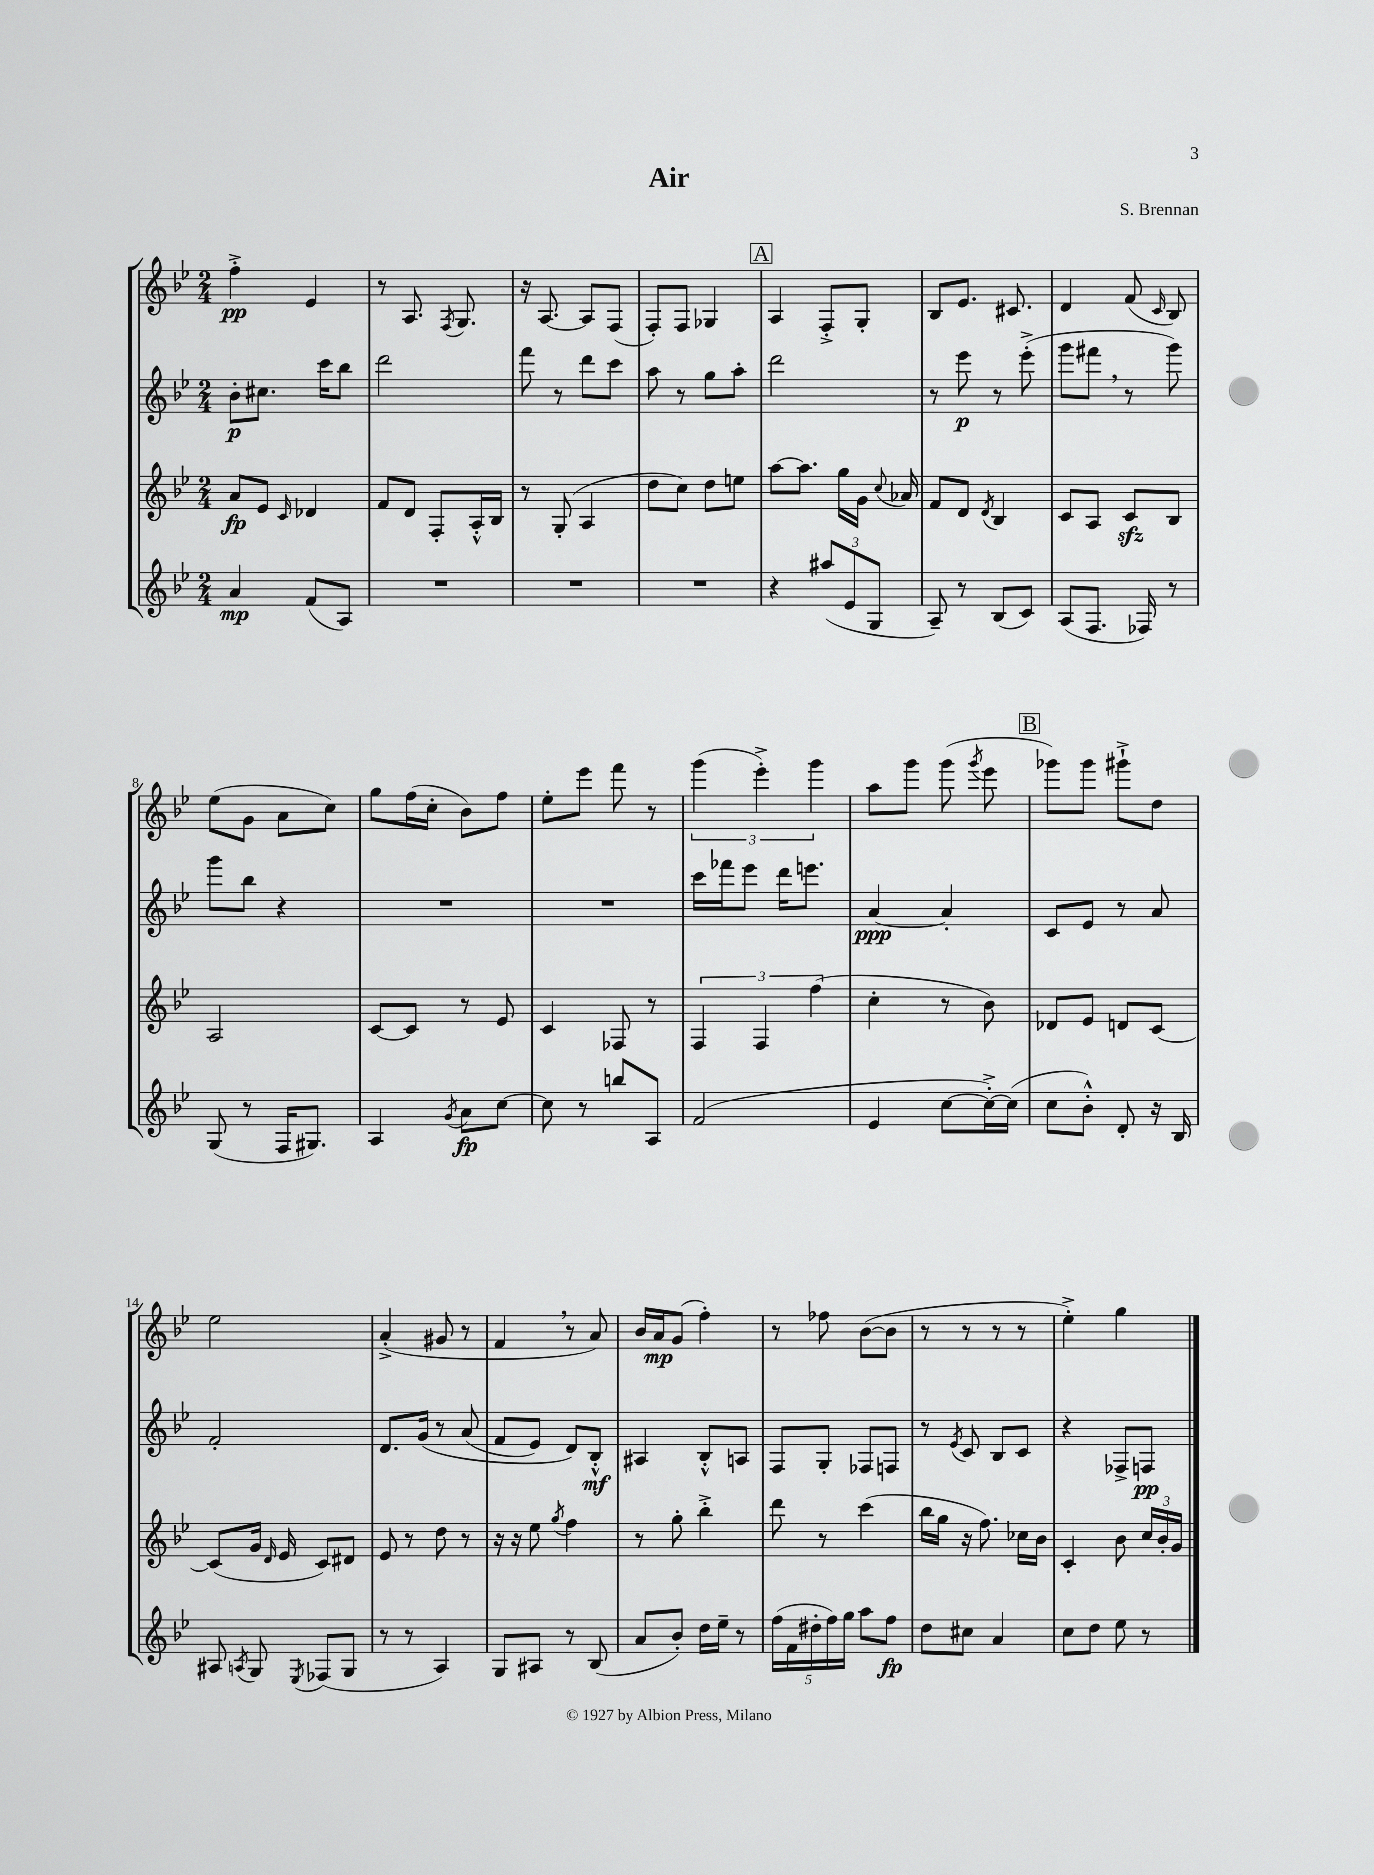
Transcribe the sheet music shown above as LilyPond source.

\header { title = "Air" composer = "S. Brennan" }
<<
\new StaffGroup <<
\new Staff = "s0" {
    \clef treble \key bes \major \numericTimeSignature \time 2/4
    \autoBeamOff f''4-.->\pp ees'4 |
    r8 a8. \acciaccatura { f8 } g8. |
    r16 a8.~ a8[ f8]( |
    f8[-.) f8] ges4 |
    \mark \markup { \box "A" } a4 f8[-.-> g8]-. |
    bes8[ ees'8.] cis'8. |
    d'4 f'8( \grace { c'16 } bes8) |
    ees''8[( g'8] a'8[ c''8]) |
    g''8[ f''16( c''16]-. bes'8[) f''8] |
    ees''8[-. ees'''8] f'''8 r8 |
    \tuplet 3/2 { g'''4( ees'''4-.->) g'''4 } |
    a''8[ g'''8] g'''8( \acciaccatura { g'''8 } ees'''8 |
    \mark \markup { \box "B" } ges'''8[) ges'''8] gis'''8[-!-> d''8] |
    ees''2 |
    a'4-.->( gis'8 r8 |
    f'4 \breathe r8 a'8) |
    bes'16[ a'16\mp g'8]( f''4-.) |
    r8 fes''8 bes'8[~( bes'8] |
    r8 r8 r8 r8 |
    ees''4-.->) g''4 \bar "|." |
}
\new Staff = "s1" {
    \clef treble \key bes \major \numericTimeSignature \time 2/4
    \autoBeamOff bes'8[-.\p cis''8.] c'''16[ bes''8] |
    d'''2 |
    f'''8 r8 d'''8[ c'''8] |
    a''8 r8 g''8[ a''8]-. |
    \mark \markup { \box "A" } d'''2 |
    r8 ees'''8\p r8 ees'''8-.->( |
    g'''8[ fis'''8] \breathe r8 g'''8) |
    g'''8[ bes''8] r4 |
    R2 |
    R2 |
    c'''16[ fes'''16 ees'''8] d'''16[ e'''8.] |
    a'4~\ppp a'4-. |
    \mark \markup { \box "B" } c'8[ ees'8] r8 a'8 |
    f'2-. |
    d'8.[ g'16]\( r8 a'8( |
    f'8[ ees'8]) d'8[\) bes8]-.-^\mf |
    ais4 bes8[-.-^ a8] |
    f8[ g8]-. fes8[ f8] |
    r8 \acciaccatura { ees'8 } c'8 bes8[ c'8] |
    r4 fes8[-> f8]\pp \bar "|." |
}
\new Staff = "s2" {
    \clef treble \key bes \major \numericTimeSignature \time 2/4
    \autoBeamOff a'8[\fp ees'8] \grace { c'16 } des'4 |
    f'8[ d'8] f8[-. a16-.-^ bes16] |
    r8 g8-.( a4 |
    d''8[ c''8]) d''8[ e''8] |
    \mark \markup { \box "A" } a''8[~ a''8.] g''16[ g'16] \appoggiatura { c''8 } aes'16 |
    f'8[ d'8] \acciaccatura { d'8 } bes4 |
    c'8[ a8] c'8[\sfz bes8] |
    a2 |
    c'8[~ c'8] r8 ees'8 |
    c'4 fes8 r8 |
    \tuplet 3/2 { f4 f4 f''4( } |
    c''4-. r8 bes'8) |
    \mark \markup { \box "B" } des'8[ ees'8] d'8[ c'8]~ |
    c'8[( g'16] \grace { d'16 } ees'16 c'8[) dis'8] |
    ees'8 r8 d''8 r8 |
    r16 r16 ees''8 \acciaccatura { g''8 } f''4 |
    r8 g''8-. bes''4-.-> |
    d'''8 r8 c'''4( |
    bes''16[ g''16] r16 f''8.) ces''16[ bes'16] |
    c'4-. bes'8 \tuplet 3/2 { c''16[ bes'16-. g'16] } \bar "|." |
}
\new Staff = "s3" {
    \clef treble \key bes \major \numericTimeSignature \time 2/4
    \autoBeamOff a'4\mp f'8[( a8]) |
    R2 |
    R2 |
    R2 |
    \mark \markup { \box "A" } r4 \tuplet 3/2 { ais''8[( ees'8 g8] } |
    a8--) r8 bes8[( c'8]) |
    a8[( f8.] fes16) r8 |
    g8( r8 f16[ gis8.]) |
    a4 \acciaccatura { g'8 } a'8[\fp c''8]~ |
    c''8 r8 b''8[ a8] |
    f'2( |
    ees'4 c''8[~ c''16~-.->) c''16]( |
    \mark \markup { \box "B" } c''8[ bes'8]-.-^) d'8-. r16 bes16 |
    ais8 \acciaccatura { a8 } g8 \acciaccatura { ees8 } fes8[( g8] |
    r8 r8 a4) |
    g8[ ais8] r8 bes8( |
    a'8[ bes'8]-.) d''16[ ees''16]-- r8 |
    \tuplet 5/4 { f''16[( f'16 dis''16-. f''16) g''16] } a''8[ f''8]\fp |
    d''8[ cis''8] a'4 |
    c''8[ d''8] ees''8 r8 \bar "|." |
}
>>
>>
